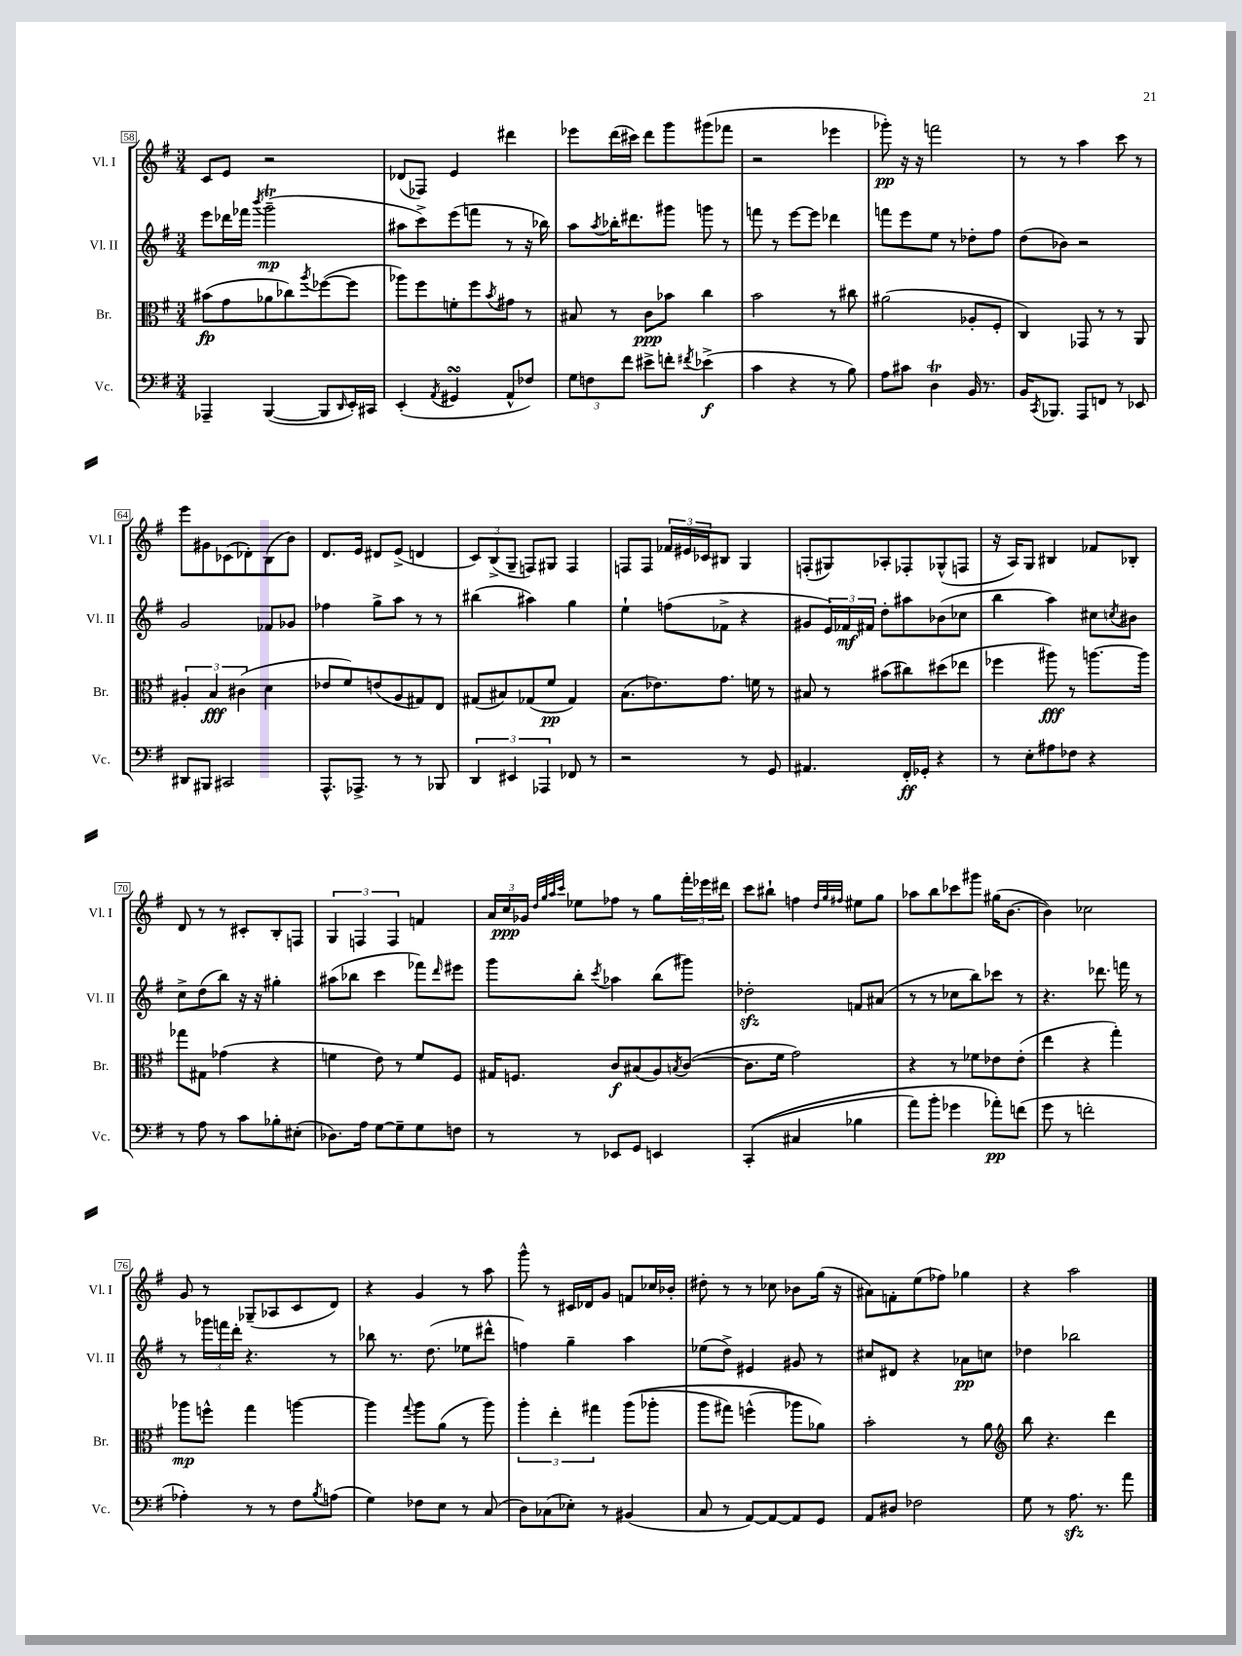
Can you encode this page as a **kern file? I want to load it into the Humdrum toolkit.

**kern	**kern	**kern	**kern
*staff4	*staff3	*staff2	*staff1
*clefF4	*clefC3	*clefG2	*clefG2
*k[f#]	*k[f#]	*k[f#]	*k[f#]
*M3/4	*M3/4	*M3/4	*M3/4
4AAA-~	(8b#	8eee	8c
.	8g	16ddd-	8e
.	.	16fff-	.
.	.	8qbbb	.
([4BBB	8a-	(2ggg~	2r
.	8cc-)	.	.
.	8qaa	.	.
8BBB]	([8ff-	.	.
16qqDD	.	.	.
16EE')	8ff-]	.	.
16CC#	.	.	.
=	=	=	=
(4EE'	8aa-)	8aa#	(8d-
.	8ff#	8ccc^)	8F-)
8qAA	.	.	.
4GG#	8f'	(8eee	4e
.	8ff#	8fff	.
.	8qb	.	.
8AA^^	8g#	8r	4ddd#
8F-)	8r	16r	.
.	.	16bb-)	.
=	=	=	=
12G	8B#	8aa	8eee-
12F	.	.	.
.	.	8qaa	.
.	8r	16bb-'	(16ddd
12f#	.	.	.
.	.	8.ddd#	16ccc#)
8e#^	8c	.	8ddd
8f'	8b-	8ggg#	8ggg
8qf#	.	.	.
(4e-^	4cc	8ggg	(8ggg#
.	.	8r	8fff-
=	=	=	=
4c	2b	8fff	2r
.	.	8r	.
4r	.	[8eee	.
.	.	8eee]	.
8r	8r	4ddd-	4eee-
8B)	8cc#	.	.
=	=	=	=
8A	(2a#	8fff	8ggg-')
8c#	.	8eee	16r
.	.	.	16r
4D	.	8ee	2fff
.	.	8r	.
16BB	8A-'	8dd-'	.
8.r	.	.	.
.	8F#'	8ff#	.
=	=	=	=
16BB	4C)	(8dd	8r
8qCC	.	.	.
8.BBB-	.	.	.
.	.	8b-)	8r
8AAA	8GG-	2r	4aa
8FF	8r	.	.
8r	8r	.	8ccc
8EE-	8AA	.	8r
=	=	=	=
8DD#	6A#'	2g	8eee
8BBB#	.	.	8g#
.	6B	.	.
2CC#	.	.	(8c-
.	(6c#	.	.
.	.	.	8d-')
.	4d	8f-	(8B
.	.	8g-	8b)
=	=	=	=
8.AAA^^	8e-	4ff-	8.d
.	8f#)	.	.
8.AAA-^	.	.	16e
.	(8e	8gg^	8d#
8r	8A	8aa	(8e^
8r	8G#)	8r	4d
8BBB-	8E	8r	.
=	=	=	=
6DD	(8G#	(4bb#	12c)
.	.	.	(12B^
.	8B#)	.	.
6EE#	.	.	12G~
.	(8G-	4aa#)	8F)
6AAA-	.	.	.
.	8f#	.	8G#
8FF-	4G-)	4gg	4F
8r	.	.	.
=	=	=	=
2r	(8.B	4ee`	8F
.	.	.	8F
.	8.e-)	.	.
.	.	(8ff	24f-
.	.	.	24e#
.	.	.	24c-
.	8.g	8f-^	8B#
8r	.	4r	4G
.	16f	.	.
8GG	8r	.	.
=	=	=	=
4.AA#	8B#	8g#	(8F'
.	8r	24e)	8G#)
.	.	24f-	.
.	.	24f#	.
.	(8b#	8dd'	8A-'
16FF#'	8cc#)	8aa#	8F-'
16GG-'	.	.	.
4r	(8dd#	(8b-	(8G-^^
.	8ee-	8cc-	8F
=	=	=	=
8r	4ff-	4bb	16r
.	.	.	16A)
8E'	.	.	8G
8A#	8aa#)	4aa)	4B#
8F-	8r	.	.
4r	[8.aa	8cc#	8f-
.	.	8qcc	.
.	.	8b#	8B-'
.	16aa]	.	.
=	=	=	=
8r	8gg-	8cc^	8d
8A	8G#	(8dd	8r
8r	(4g-	8bb)	8r
8c	.	16r	8c#'
.	.	16r	.
8B-'	4r	4gg#'	8B'
(8E#'	.	.	8F
=	=	=	=
8.D-)	4f	(8aa#	6G
.	.	8bb-	.
.	.	.	6F
16A	.	.	.
[8G	8e)	4ccc	.
.	.	.	6F
8G~]	8r	.	.
8G	8f	8fff-)	4f
.	.	16qqddd	.
8F	8F#	8eee#	.
=	=	=	=
8r	16G#	8ggg	24a
.	.	.	24cc
.	8.F	.	.
.	.	.	24g-
.	.	.	32qqdd
.	.	.	32qqgg
.	.	.	32qqaa
.	.	.	32qqccc
8r	.	8bb'	8ee-
.	.	8qccc	.
8EE-	8c	4aa-	8ff-
8GG	(8B#	.	8r
4EE	8A)	(8bb	8gg
.	8qB	.	.
.	([8c	8ggg#)	24fff#'
.	.	.	24eee-
.	.	.	24ddd#
=	=	=	=
&((4CC'	8.c]	2dd-'	8ccc
.	.	.	8bb#`
.	16f#	.	.
4C#	2g)	.	4ff
.	.	.	32qqdd
.	.	.	32qqgg
.	.	.	32qqff#
4B-	.	8f	8ee#
.	.	(8a#	8gg
=	=	=	=
8a)	4r	8r	8aa-
8b'	.	8r	8bb
4g-	8r	8cc-	8ccc-
.	8f-	8bb)	8ggg#
8a-'&)	8e-	8ccc-	(16gg#
.	.	.	[8.b
(8f	(8e-'	8r	.
=	=	=	=
8g	4ee	4.r	4b])
8r	.	.	.
2f'	4r	.	2cc-
.	.	8.ddd-	.
.	4gg')	.	.
.	.	16fff	.
.	.	8r	.
=	=	=	=
4A-')	8aa-	8r	8g
.	8ff^^	24ggg-	8r
.	.	24fff	.
.	.	24ddd'	.
8r	4gg	4.r	(8G-~
8r	.	.	8A-
8F#	[4aa	.	8c
8qB	.	.	.
(8A	.	8r	8d)
=	=	=	=
4G)	4aa]	8bb-	4r
.	.	8.r	.
.	8qqgg	.	.
8F-	8aa	.	4g
.	.	(8.dd	.
8E	(8a	.	.
8r	8r	8ee-	8r
(8C	8aa)	8ddd#^^	8aa
=	=	=	=
8D)	6aa'	4ff)	8ggg^^
(8C-	.	.	8r
.	6ee'	.	.
8E-')	.	4gg~	16c#
.	.	.	16d-
.	6gg#	.	.
8r	.	.	8g
(4BB#	&((8aa	4aa	8f
.	8aa-'	.	16cc-
.	.	.	16b-'
=	=	=	=
8C	8aa	(8ee-	8dd#'
8r	8gg#)	8dd^)	8r
[8AA)	(4ff^^	4e#	8r
8AA_	.	.	8cc-
8AA]	8aa-&)	8g#	8b-
8GG	8a-)	8r	(16gg
.	.	.	16r
=	=	=	=
8AA	2b'	8cc#	8a#)
8D#	.	8d#	8f'
2F-	.	4r	(8ee
.	.	.	8ff-)
.	8r	8a-	4gg-
.	8a	8cc	.
=	=	=	=
*	*clefG2	*	*
8G	8bb	4dd-	4r
8r	4.r	.	.
8.A	.	2bb-	2aa
8.r	.	.	.
.	4ddd	.	.
8a	.	.	.
==	==	==	==
*-	*-	*-	*-
